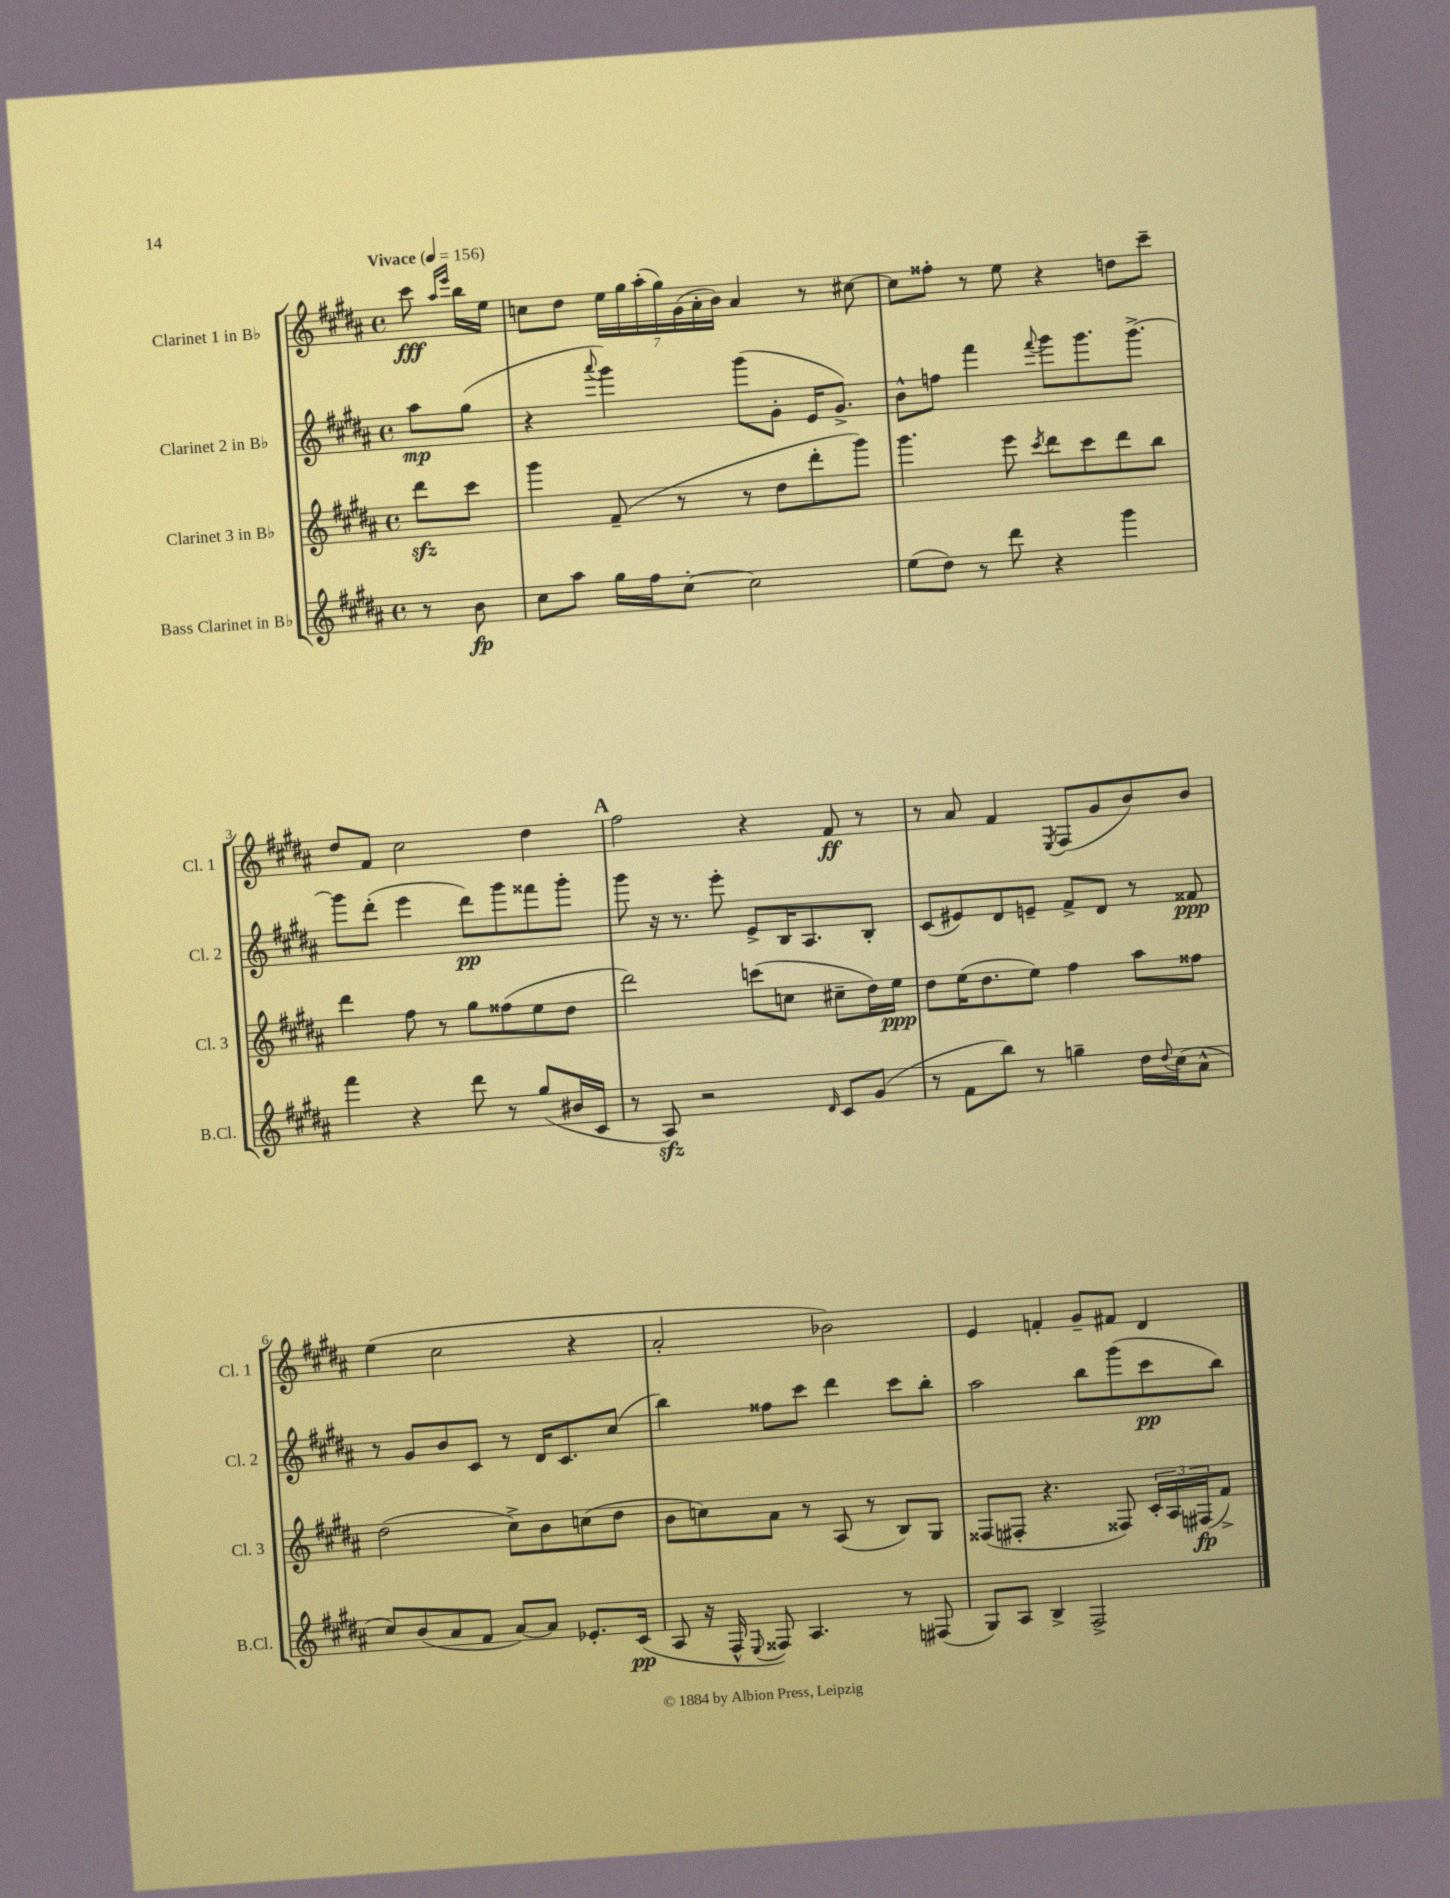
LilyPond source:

<<
\new StaffGroup <<
\new Staff = "s0" \with { instrumentName = "Clarinet 1 in Bb" shortInstrumentName = "Cl. 1" } {
    \clef treble \key b \major \defaultTimeSignature \time 4/4 \partial 4 \tempo "Vivace" 4 = 156
    cis'''8\fff \grace { ais''16 e'''16 } b''16 e''16 |
    c''8 dis''8 \tuplet 7/4 { e''16 gis''16 ais''16-.( gis''16) gis'16( ais'16-. b'16) } ais'4 r8 cis''8~ |
    cis''8 fisis''8-. r8 e''8 r4 d''8 cis'''8-- |
    dis''8 fis'8 cis''2 dis''4 |
    \mark \markup { \bold "A" } fis''2 r4 fis'8\ff r8 |
    r8 ais'8 fis'4 \acciaccatura { e8 } fis8( gis'8 b'8) b'8 |
    e''4( cis''2 r4 |
    ais'2-. bes'2) |
    e'4 f'4-. gis'8-- fis'8 dis'4 \bar "|." |
}
\new Staff = "s1" \with { instrumentName = "Clarinet 2 in Bb" shortInstrumentName = "Cl. 2" } {
    \clef treble \key b \major \defaultTimeSignature \time 4/4 \partial 4
    ais''8\mp gis''8( |
    r4 \appoggiatura { ais'''8 } gis'''4) gis'''8( gis'8-. e'16 gis'8.->) |
    b'8-^ f''8 fis'''4 \appoggiatura { fis'''8 } gis'''8 gis'''8. gis'''8.~-> |
    gis'''8 dis'''8-.( e'''4 dis'''8\pp) gis'''8 fisis'''8 gis'''8-. |
    \mark \markup { \bold "A" } gis'''8 r16 r8. e'''8-. e'8-> b16 ais8. b8-. |
    cis'8( eis'8) dis'8 e'8-- fis'8-> dis'8 r8 fisis'8\ppp |
    r8 gis'8 b'8 cis'8 r8 dis'16 cis'8. cis''8( |
    b''4) fisis''8 cis'''8 dis'''4 cis'''8 b''8-. |
    ais''2 b''8 gis'''8( cis'''8\pp b''8) \bar "|." |
}
\new Staff = "s2" \with { instrumentName = "Clarinet 3 in Bb" shortInstrumentName = "Cl. 3" } {
    \clef treble \key b \major \defaultTimeSignature \time 4/4 \partial 4
    dis'''8\sfz cis'''8 |
    gis'''4 fis'8--( r8 r8 dis''8 dis'''8-. gis'''8) |
    gis'''4. e'''8 \acciaccatura { cis'''8 } dis'''8 cis'''8 dis'''8 b''8 |
    dis'''4 fis''8 r8 gis''8 fisis''8( e''8 dis''8 |
    \mark \markup { \bold "A" } dis'''2) c'''8( c''8 cis''8-- dis''16) e''16\ppp |
    dis''8 e''16( dis''8. e''8) fis''4 ais''8 fisis''8 |
    dis''2( cis''8->) b'8 c''8( dis''8 |
    b'8 c''8) ais'8 r8 ais8( r8 b8) gis8 |
    fisis8( fis8-. r4. fisis8) \tuplet 3/2 { cis'16-. ais16 fis16\fp( } fis'8->) \bar "|." |
}
\new Staff = "s3" \with { instrumentName = "Bass Clarinet in Bb" shortInstrumentName = "B.Cl." } {
    \clef treble \key b \major \defaultTimeSignature \time 4/4 \partial 4
    r8 b'8\fp |
    cis''8 ais''8 gis''16 fis''16 cis''8~-. cis''2 |
    e''8( dis''8) r8 dis'''8 r4 gis'''4 |
    fis'''4 r4 dis'''8 r8 gis''8( bis'16 cis'16 |
    \mark \markup { \bold "A" } r8 ais8\sfz) r2 \grace { dis'16 } cis'8 gis'8( |
    r8 fis'8 b''8) r8 g''4-- dis''16 \appoggiatura { dis''8 } cis''16( ais'8-^ |
    cis''8) b'8( ais'8 fis'8 ais'8~) ais'8 ees'8.-. cis'16\pp( |
    ais8 r16 fis16-^ \appoggiatura { e8 } fisis8) ais4. r8 fis8( |
    gis8) ais8 b4-> fis2-> \bar "|." |
}
>>
>>
